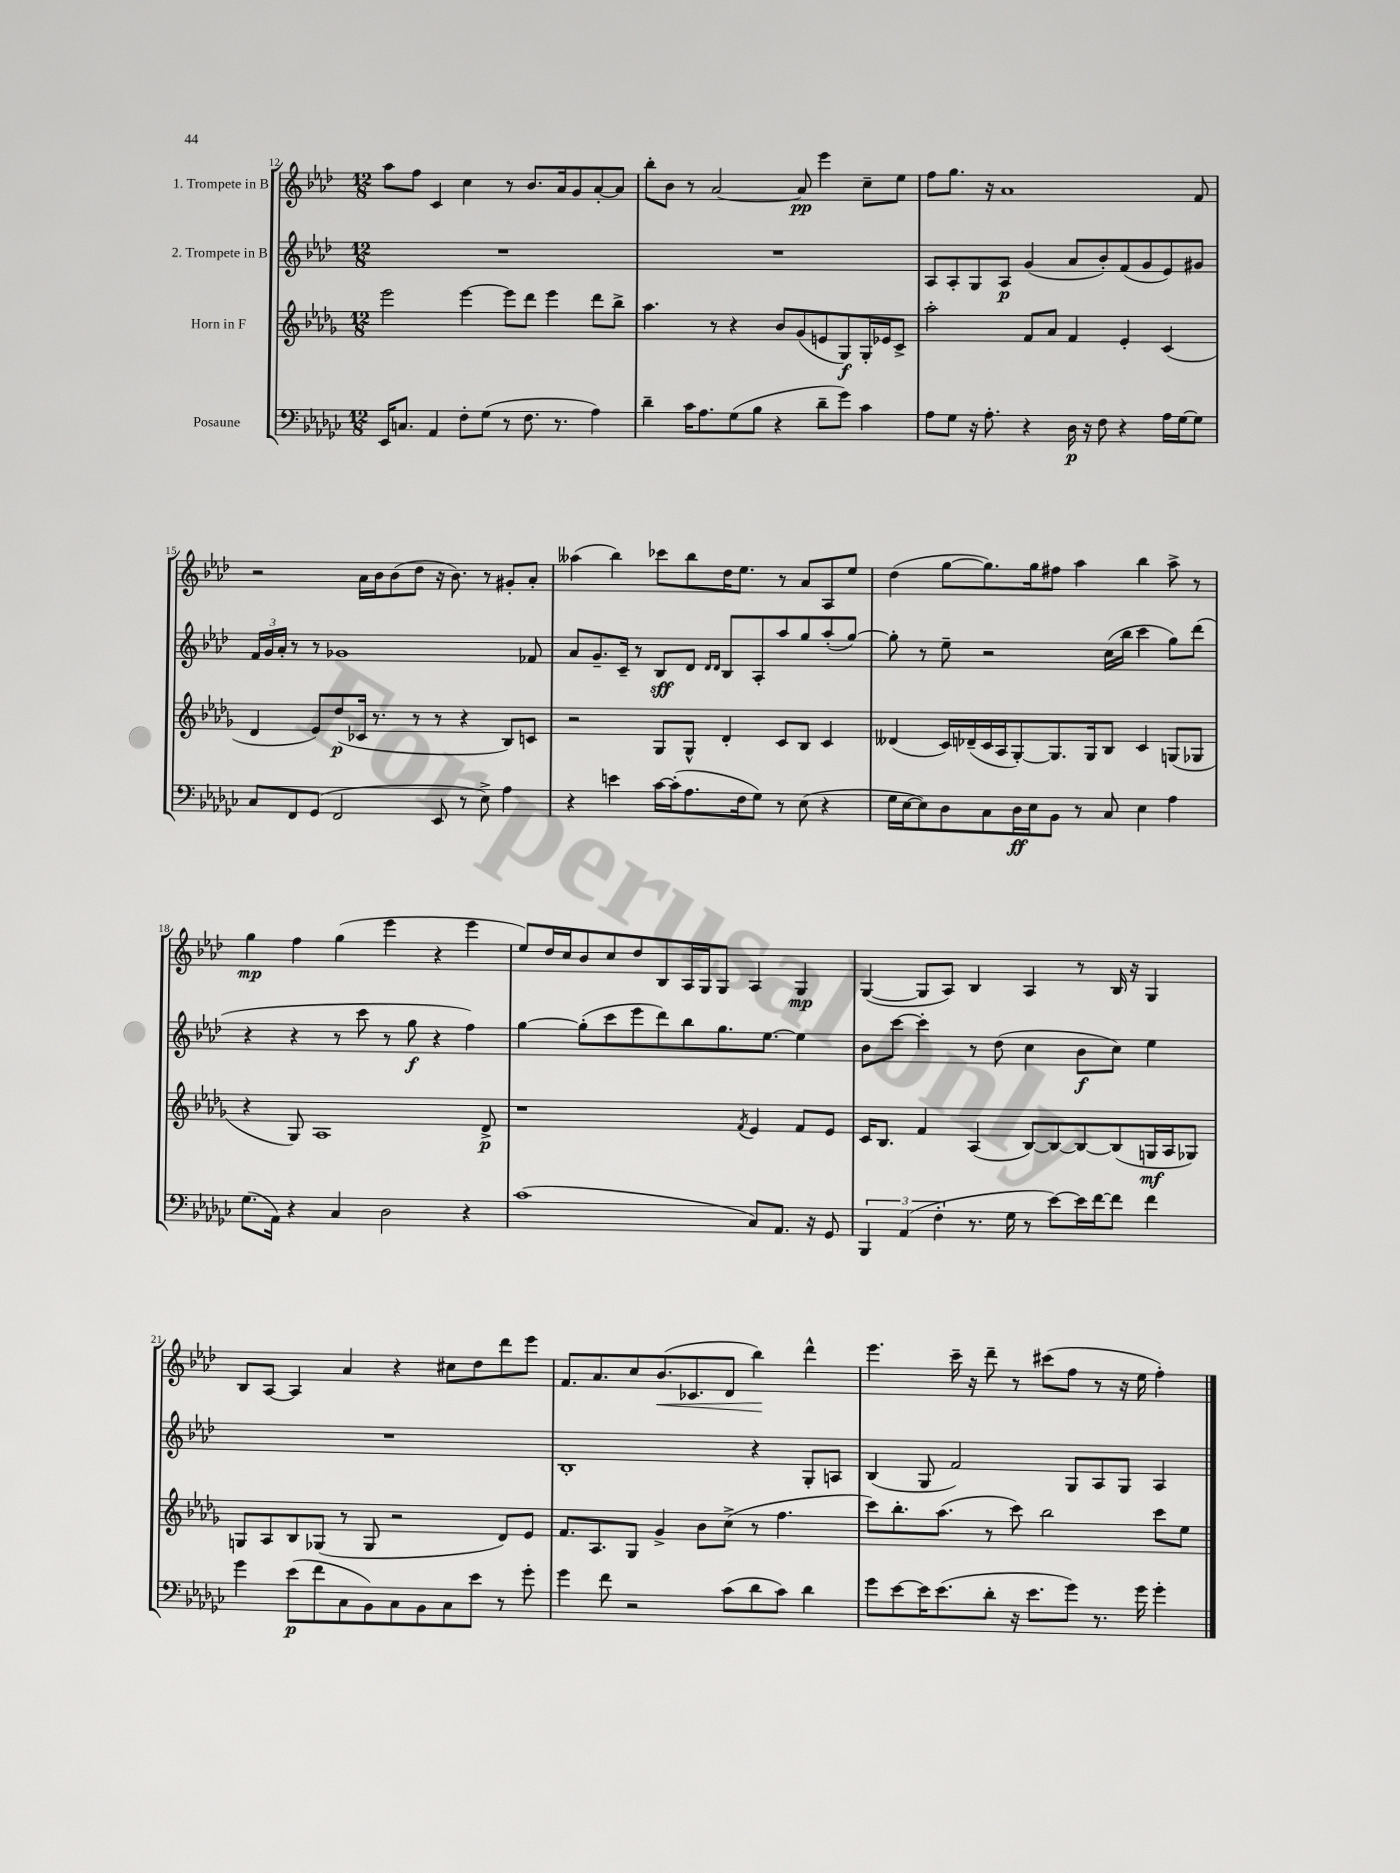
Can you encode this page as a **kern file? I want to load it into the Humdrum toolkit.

**kern	**kern	**kern	**kern
*staff4	*staff3	*staff2	*staff1
*clefF4	*clefG2	*clefG2	*clefG2
*k[b-e-a-d-g-c-]	*k[b-e-a-d-g-]	*k[b-e-a-d-]	*k[b-e-a-d-]
*M12/8	*M12/8	*M12/8	*M12/8
16EE-	2eee-	1.r	8aa-
8.C	.	.	.
.	.	.	8ff
4AA-	.	.	4c
8F'	[4eee-	.	4cc
(8G-	.	.	.
8r	8eee-]	.	8r
8.F	8ddd-	.	8.b-
.	4eee-	.	.
8.r	.	.	16a-
.	.	.	8g
4A-)	8ddd-	.	[8a-'
.	8bb-^	.	8a-]
=	=	=	=
4d-~	4.aa-	1.r	8bb-'
.	.	.	8b-
16c-	.	.	8r
8.A-	.	.	.
.	8r	.	[2a-
(8G-	4r	.	.
8B-	.	.	.
4r	8b-	.	.
.	(8g-	.	8a-]
8d-~	8e	.	4eee-
8g-)	8G-)	.	.
4c-	16G-'	.	8cc~
.	16e-	.	.
.	8c^	.	8ee-
=	=	=	=
8A-	2aa-'	8A-	8ff
8G-	.	8A-'	8.gg
16r	.	8G	.
8.A-'	.	.	16r
.	.	8A-	1a-
4r	8f	(4g	.
.	8a-	.	.
16D-	4f	8a-	.
16r	.	.	.
8F	.	8b-')	.
4r	4e-'	(8f	.
.	.	8g	.
16A-	(4c	8e-)	.
[16G-	.	.	.
8G-]	.	8g#	8f
=	=	=	=
8C-	4d-	24f	2r
.	.	24g	.
.	.	24a-'	.
8FF	.	8r	.
(8GG-	8e-)	8r	.
2FF	(8dd-	1g-	.
.	16c-	.	16a-
.	8.r	.	16b-
.	.	.	(8b-
.	8r	.	8dd-
8EE-	8r	.	16r
.	.	.	8.b-)
8r	4r	.	.
8E-^)	.	.	8r
4A-	8B-)	.	8g#'
.	8c	8f-	8a-'
=	=	=	=
4r	2r	8a-	(4aa--
.	.	8.g~	.
4e	.	.	4bb-)
.	.	16c~	.
.	.	8r	.
[16c-	8G-	8B-	8ccc-
(16c-']	.	.	.
8.A-	8G-^^	8d-	8bb-
.	.	16qqd-	.
.	.	16qqd-	.
.	4d-'	8B-	16dd-
16F	.	.	8.ee-
8G-)	.	8A-'	.
8r	8c	8aa-	8r
(8E-	8B-	8gg	8a-
4r	4c	(8aa-'	8A-
.	.	[8gg)	8ee-
=	=	=	=
16G-	(4d--	8gg']	(4dd-
[16E-	.	.	.
8E-])	.	8r	.
8D-	16c)	8ee-~	[8gg
.	(16d-~	.	.
8C-	16c	2r	8.gg])
.	16A-	.	.
16D-	[8G-')	.	.
16E-	.	.	16gg
8BB-	8.G-]	.	8ff#
8r	.	.	4aa-
.	16G-	.	.
8C-	8B-	(16cc	.
.	.	16bb-	.
4E-	4c	4ccc	4bb-
4A-	(8G	8gg)	8aa-^
.	8G-	(8ddd-	8r
=	=	=	=
(8.G-	4r	4r	4gg
16AA-)	.	.	.
4r	8G-)	4r	4ff
.	1A-	.	.
4C-	.	8r	(4gg
.	.	8ccc	.
2D-	.	8r	4eee-
.	.	8gg	.
.	.	4r	4r
4r	.	4ff)	4eee-
.	8d-^	.	.
=	=	=	=
(1c-	1r	[4gg	8ee-)
.	.	.	16dd-
.	.	.	16cc
.	.	(8gg']	8b-
.	.	8ccc	8cc
.	.	8eee-	8dd-
.	.	8ddd-)	8B-
.	.	8bb-	16A-
.	.	.	16G
.	.	8.gg	8G
.	8qf	.	.
8C-)	4e-	.	4A-
.	.	[8.ee-	.
8.AA-	.	.	.
.	8f	4ee-]	4G
16r	.	.	.
8GG-	8e-	.	.
=	=	=	=
6BBB-	16c	8b-	([4G
.	8.B-	.	.
.	.	[8ccc	.
(6AA-	.	.	.
.	4f	4ccc']	8G]
6F'	.	.	.
.	.	.	8A-)
8.r	(4A-	8r	4B-
.	.	(8dd-	.
16G-	.	.	.
8r	[8B-)	4cc	4A-
[8e-)	8B-_	.	.
16e-]	8B-_	8b-	8r
[16f	.	.	.
8f]	(8B-]	8cc)	16B-
.	.	.	16r
4f	16G	4ee-	4G
.	16A-	.	.
.	8G-)	.	.
=	=	=	=
4g-	8G	1.r	8B-
.	8A-	.	[8A-
(8e-	8B-	.	4A-]
8f	(8G-	.	.
8C-	8r	.	4a-
8BB-)	8G-	.	.
8C-	2r	.	4r
8BB-	.	.	.
8C-	.	.	8cc#
8e-	.	.	8dd-
8r	8d-)	.	8ddd-
8g-'	8e-	.	8eee-
=	=	=	=
4g-	8.f	1B-'	8.f
.	8.A-	.	8.a-
8f	.	.	.
2r	8G-	.	8cc
.	4g-^	.	(8.b-
.	.	.	8.c-
.	8b-	.	.
(8c-	(8cc^	.	8d-
8d-	8r	4r	4bb-)
8c-)	4.ff	.	.
4d-	.	8G'	4ddd-^^
.	.	8A	.
=	=	=	=
8g-	8ccc)	(4B-	4.eee-
[8e-	8.bb-'	.	.
16e-]	.	8G	.
(8.e-	(8.aa-	.	.
.	.	2f)	16ccc~
.	.	.	16r
8d-'	8r	.	8ddd-~
16r	8ccc)	.	8r
8.e-	.	.	.
.	2bb-	.	(8ccc#
8g-)	.	8G	8ff
8.r	.	8A-	8r
.	.	8G	16r
16g-	.	.	16ee-
4g-'	8ccc	4A-	4ff')
.	8ee-	.	.
==	==	==	==
*-	*-	*-	*-
